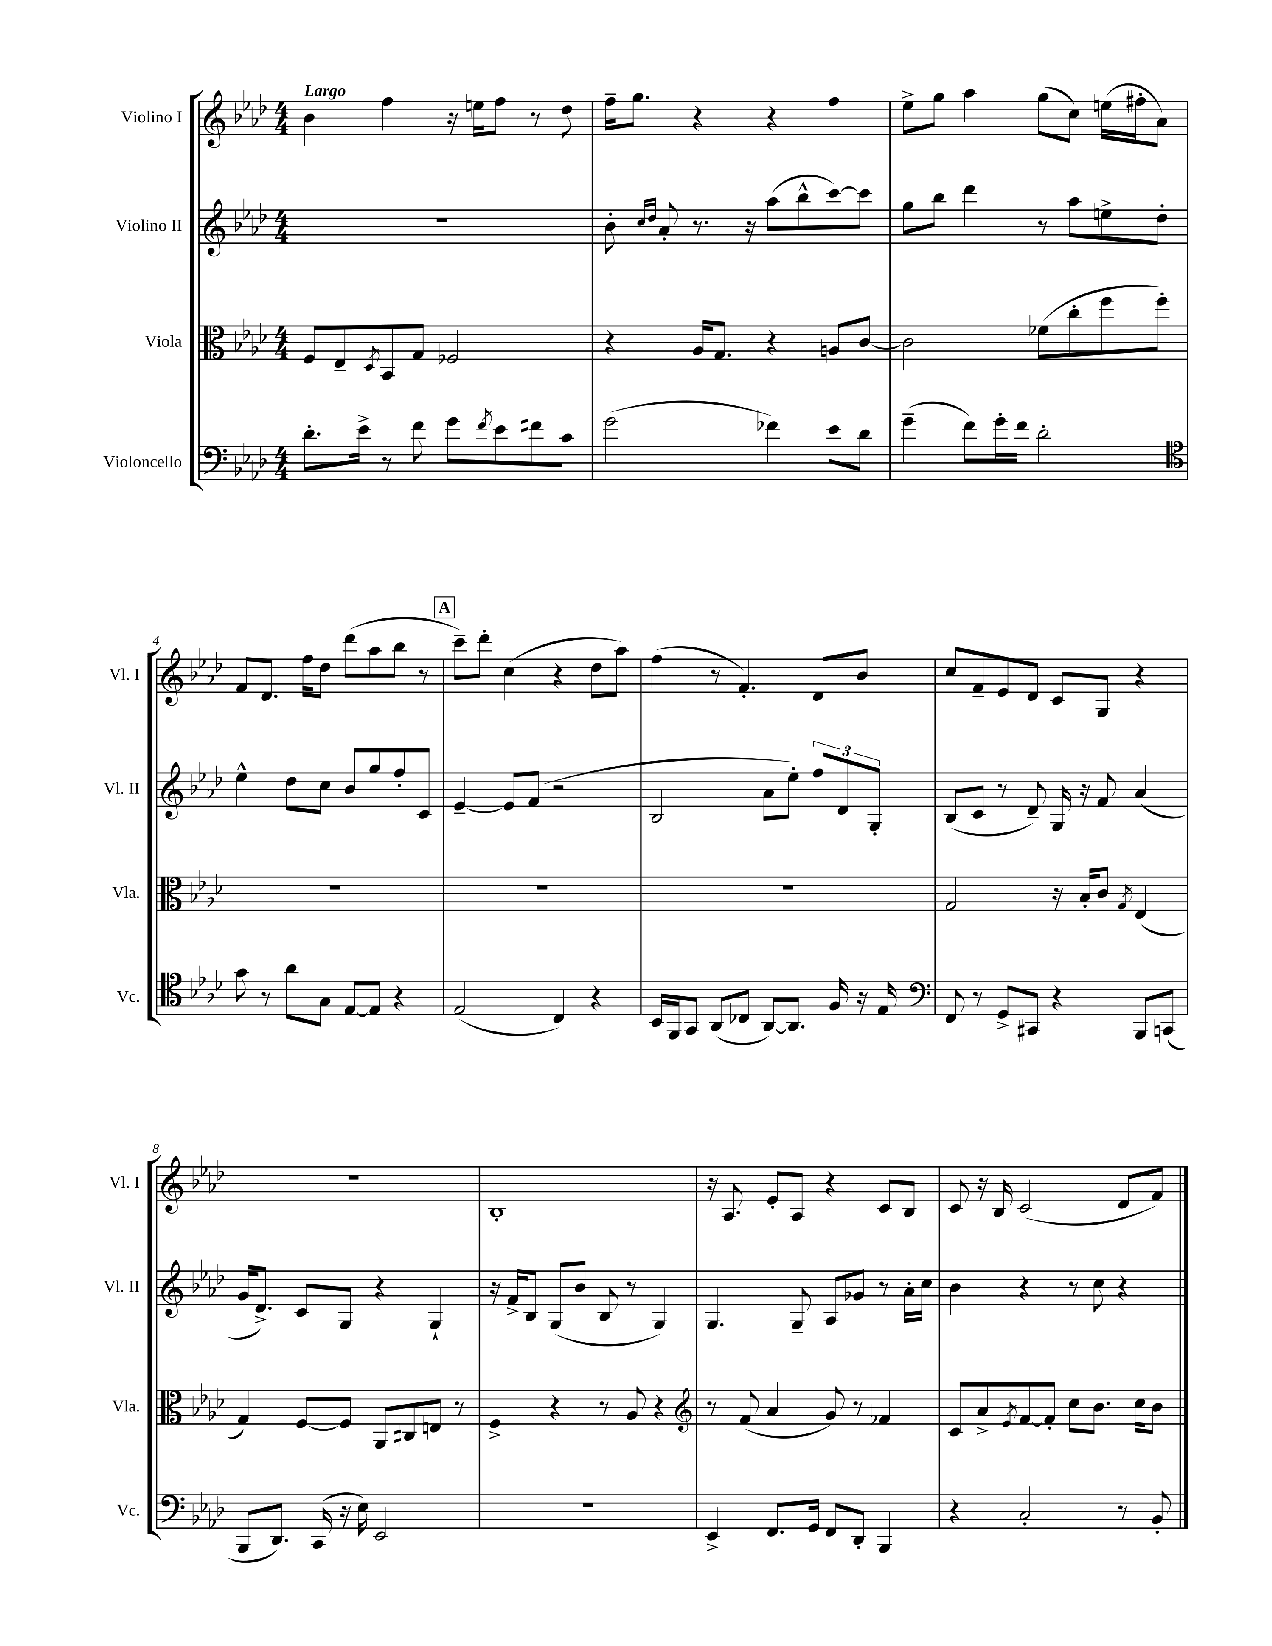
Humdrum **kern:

**kern	**kern	**kern	**kern
*staff4	*staff3	*staff2	*staff1
*clefF4	*clefC3	*clefG2	*clefG2
*k[b-e-a-d-]	*k[b-e-a-d-]	*k[b-e-a-d-]	*k[b-e-a-d-]
*M4/4	*M4/4	*M4/4	*M4/4
8.d-'	8F	1r	4b-
.	8E-~	.	.
16e-^	.	.	.
.	8qD-	.	.
8r	8BB-	.	4ff
8f	8G	.	.
8g	2F-	.	16r
.	.	.	16ee
8qf	.	.	.
8e-	.	.	8ff
8f#	.	.	8r
8c	.	.	8dd-
=	=	=	=
(2g	4r	8b-'	16ff~
.	.	.	8.gg
.	.	16qqcc	.
.	.	16qqdd-	.
.	.	8a-'	.
.	16A-	8.r	4r
.	8.G	.	.
.	.	16r	.
4f-)	4r	(8aa-	4r
.	.	8bb-^^	.
8e-	8A	[8ccc)	4ff
8d-	[8c	8ccc]	.
=	=	=	=
(4g~	2c]	8gg	8ee-^
.	.	8bb-	8gg
8f)	.	4ddd-	4aa-
16g'	.	.	.
16f	.	.	.
2d-'	(8f-	8r	(8gg
.	8cc'	8aa-	8cc)
.	8ff	8ee^	(16ee
.	.	.	16ff#'
.	8ff')	8dd-'	8a-)
=	=	=	=
*clefC4	*	*	*
8g	1r	4ee-^^	8f
8r	.	.	8.d-
8a-	.	8dd-	.
.	.	.	16ff
8G	.	8cc	8dd-
[8E-	.	8b-	(8ddd-
8E-]	.	8gg	8aa-
4r	.	8ff'	8bb-
.	.	8c	8r
=	=	=	=
(2E-	1r	[4e-~	8ccc~)
.	.	.	8ddd-'
.	.	8e-]	(4cc
.	.	(8f	.
4C)	.	2r	4r
4r	.	.	8dd-
.	.	.	8aa-)
=	=	=	=
16BB-	1r	2B-	(4ff
16FF	.	.	.
8GG	.	.	.
(8AA-	.	.	8r
8C-	.	.	4.f')
[8AA-)	.	8a-	.
8.AA-]	.	8ee-')	.
.	.	12ff	8d-
16F	.	.	.
.	.	12d-	.
16r	.	.	8b-
.	.	12G'	.
16E-	.	.	.
=	=	=	=
*clefF4	*	*	*
8FF	2G	(8B-	8cc
8r	.	8c	8f~
8GG^	.	8r	8e-
8CC#	.	8d-~)	8d-
4r	16r	16G	8c
.	16B-'	16r	.
.	8c	8f	8G
.	8qG	.	.
8BBB-	(4E-	(4a-	4r
(8CC	.	.	.
=	=	=	=
8BBB-	4G)	16g	1r
.	.	8.d-^)	.
8.DD-)	.	.	.
.	[8F	8c	.
(16CC	.	.	.
16r	8F]	8G	.
16E-)	.	.	.
2EE-	8AA-	4r	.
.	8C#	.	.
.	8E	4G`	.
.	8r	.	.
=	=	=	=
1r	4F^	16r	1B-'
.	.	16f^	.
.	.	8B-	.
.	4r	(8G	.
.	.	8b-	.
.	8r	8B-	.
.	8A-	8r	.
.	4r	4G)	.
=	=	=	=
*	*clefG2	*	*
4EE-^	8r	4.G	16r
.	.	.	8.A-
.	(8f	.	.
8.FF	4a-	.	8e-'
.	.	8G~	8A-
16GG	.	.	.
8FF	8g)	8A-	4r
8DD-'	8r	8g-	.
4BBB-	4f-	8r	8c
.	.	16a-'	8B-
.	.	16cc	.
=	=	=	=
4r	8c	4b-	8c
.	8a-^	.	16r
.	.	.	16B-
.	8qe-	.	.
2C'	[8f	4r	(2c
.	8f']	.	.
.	8cc	8r	.
.	8.b-	8cc	.
8r	.	4r	8d-
.	16cc	.	.
8BB-'	8b-	.	8f)
==	==	==	==
*-	*-	*-	*-
